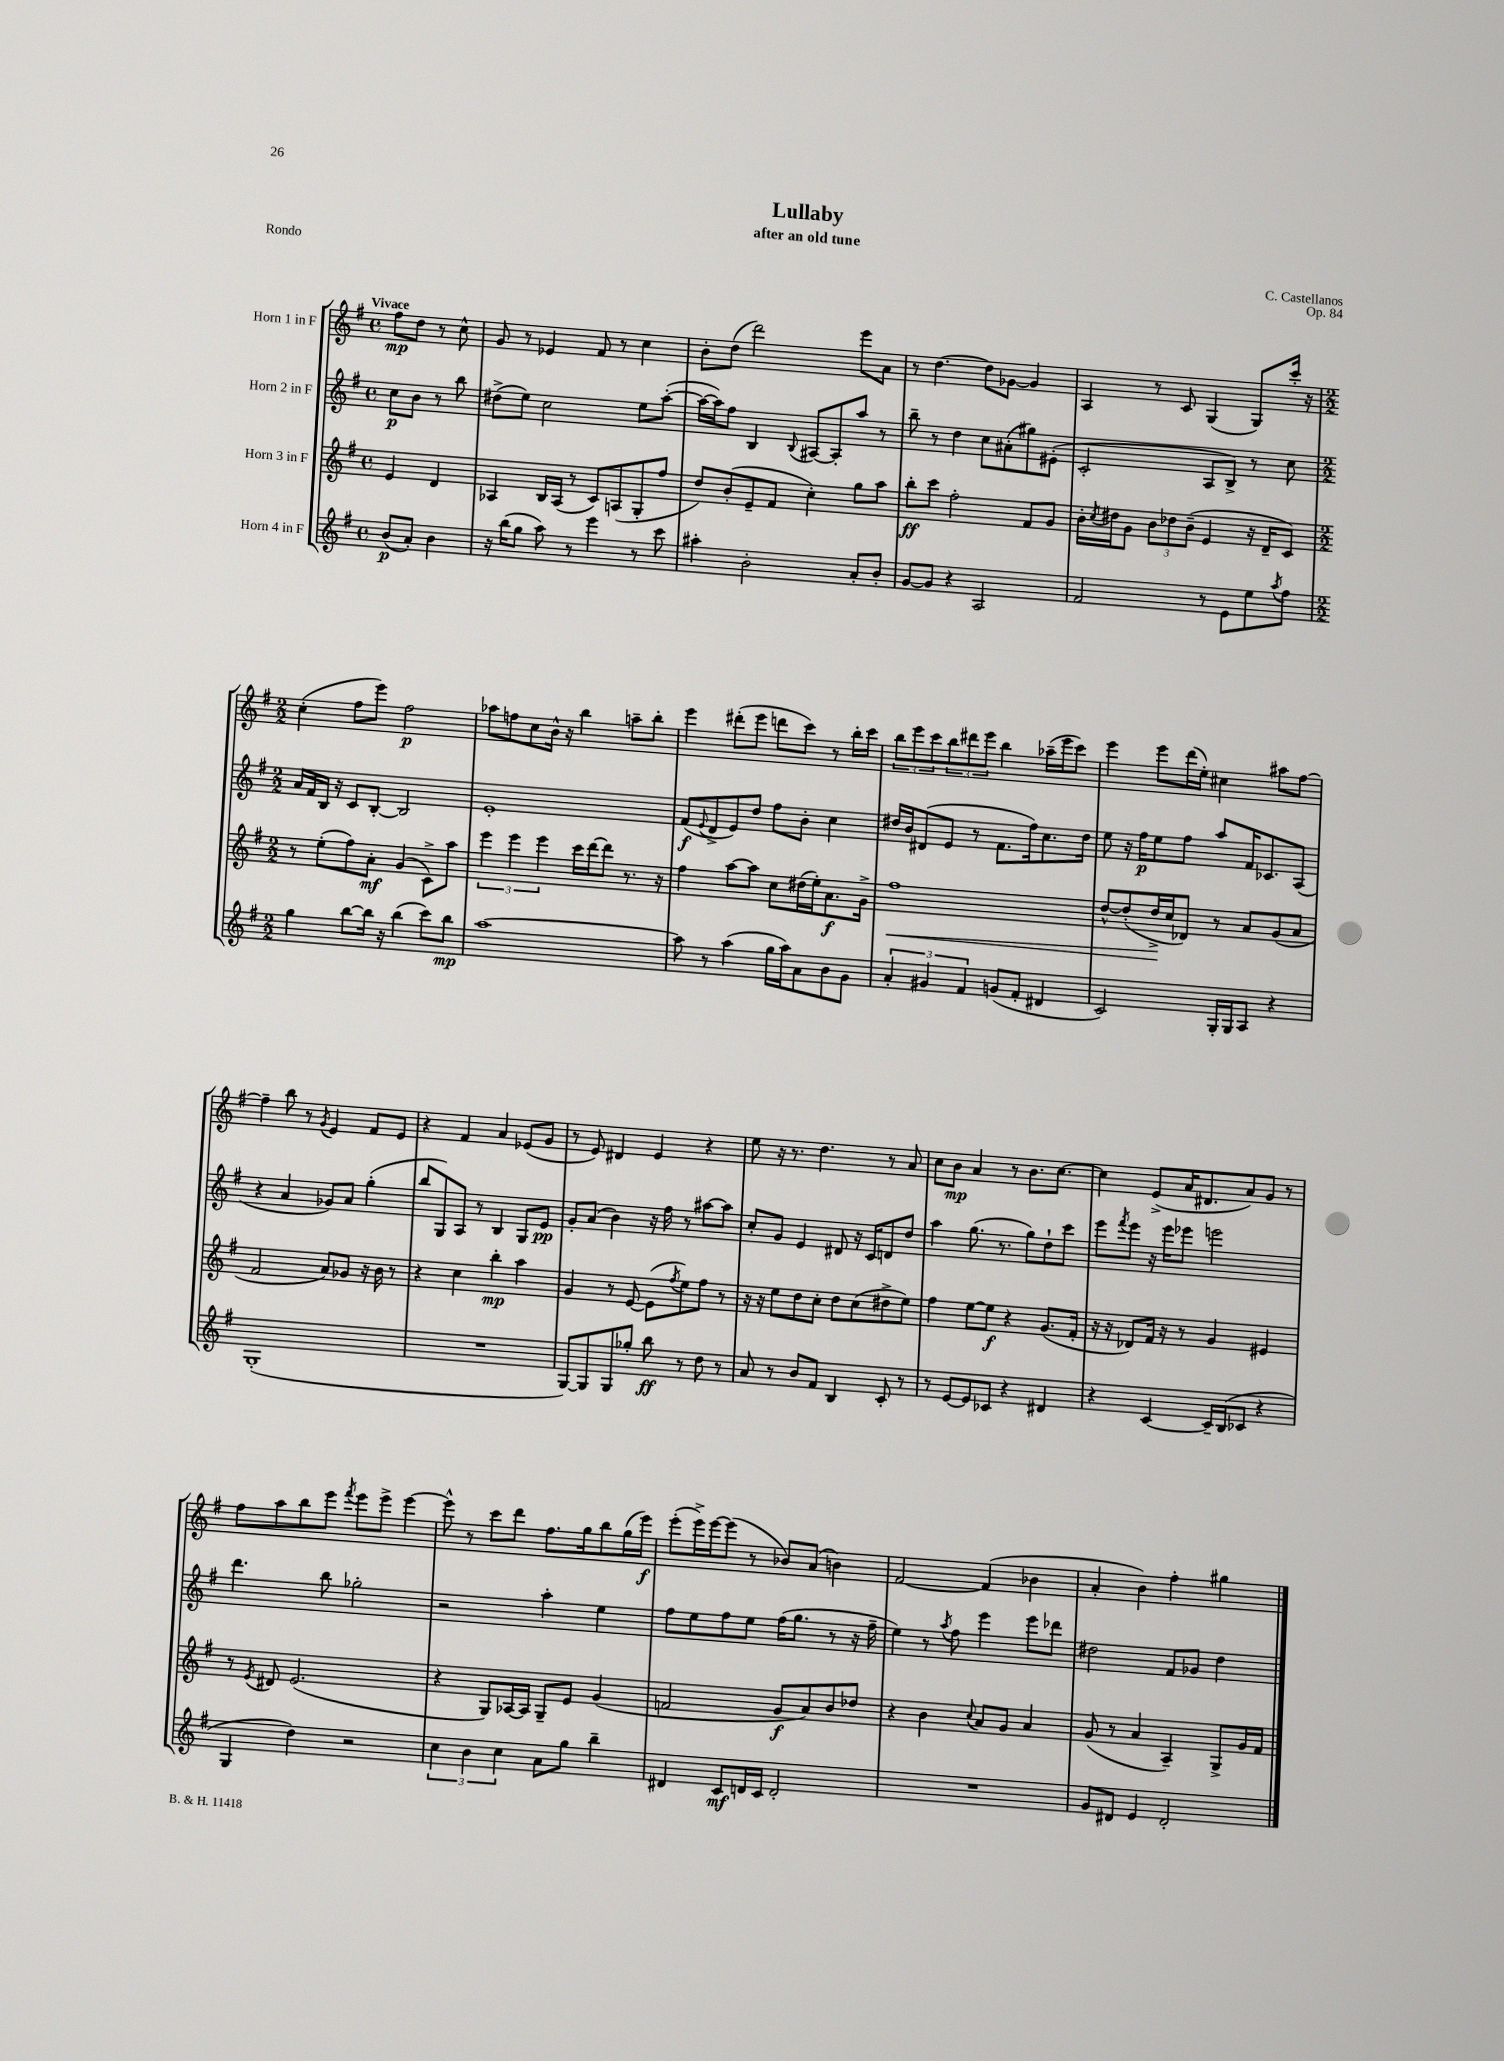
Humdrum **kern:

**kern	**kern	**kern	**kern
*staff4	*staff3	*staff2	*staff1
*clefG2	*clefG2	*clefG2	*clefG2
*k[f#]	*k[f#]	*k[f#]	*k[f#]
*M4/4	*M4/4	*M4/4	*M4/4
*met(c)	*met(c)	*met(c)	*met(c)
(8b/L	4e/	8cc\L	8ff#\L
8a'/J)	.	8b\J	8dd\J
4b\	4d/	8r	8r
.	.	8bb\	8cc^^\
=	=	=	=
16r	4A-/	(8dd#^\L	8g/
(16bb\LK	.	.	.
8gg\J	.	8ee\J)	8r
8aa\)	16B/LL	2cc\	4e-/
.	(16A-/JJ	.	.
8r	8r	.	.
4eee\	8c/L)	.	8f#/
.	(8A/	.	8r
8r	8G'/	8ee\L	4cc\
8ccc\	8ff#/J	([8aa'\J	.
=	=	=	=
4aa#'\	8dd/L)	16aa\_LL	8b'\L
.	.	16aa\]J)	.
.	(8b'/	8ff#\J	(8dd\J
2b'\	8e~/	4B/	2ddd\)
.	8f#/J	.	.
.	.	8qqB/	.
.	4cc'\)	[8A#/L	.
.	.	8A#'/]	.
8a'/L	8gg\L	8aa/J	8eee\L
8b'/J	8aa\J	8r	8a\J
=	=	=	=
[8g/L	8bb'\L	8bb~\	8r
8g/]J	8ccc\J	8r	[4.dd\
4r	2ff#'\	4dd\	.
2A/	.	8cc\L	8dd\]L
.	.	(8a#'\	[8g-\J
.	8f#/L	8gg#\)	4g-/]
.	8g/J	(8e#'\J	.
=	=	=	=
2f#/	16b'\LL	2c'/	4A/
.	8qcc/	.	.
.	16dd#\J	.	.
.	8g\J	.	.
.	12b\L	.	8r
.	12dd-\	.	.
.	.	.	8c/
.	(12b~\J	.	.
8r	4e/	8A/L	(4G/
8e\L	.	8B^/J)	.
8ee\	16r	8r	8G/L)
.	16d~/LK	.	.
8qaa/	.	.	.
8ff#\J	8c/J)	8cc\	16ccc'/Jk
.	.	.	16r
=	=	=	=
*M2/2	*M2/2	*M2/2	*M2/2
4gg\	8r	16a/LL	(4cc'\
.	.	16f#/	.
.	(8ee'\L	16B/JJ	.
.	.	16r	.
[8bb\L	8ff#\)	8c/L	8ff#\L
16bb\]Jk	8a'\J	[8B'/J	8eee\J)
16r	.	.	.
(4bb\	(4g/	2B/]	2ff#\
8ccc\L)	8c^\L)	.	.
8bb\J	8aa\J	.	.
=	=	=	=
[1aa	6eee\	1e'	8aa-\L
.	.	.	8ff\
.	6eee\	.	.
.	.	.	8cc\
.	6eee\	.	.
.	.	.	16b^^\Jk
.	.	.	16r
.	16ccc\LL	.	4bb\
.	[16ddd\J	.	.
.	8ddd\]J	.	.
.	8.r	.	8aa~\L
.	.	.	8bb'\J
.	16r	.	.
=	=	=	=
8aa\]	4ff#\	(8f#/L	4eee\
.	.	8qqe/	.
8r	.	8d^/	.
(4aa\	[8aa\L	8e/)	(8ddd#'\L
.	8aa\]J	8dd/J	8eee\J
16gg\LL	8cc\L	8ff#\L	8ddd\L
16aa\J)	.	.	.
8a\	(16dd#\L	8b'\J	8ccc\J)
.	16ee'\J)	.	.
8b\	8.a\	4cc\	8r
8g\J	.	.	16bb'\LL
.	16g^\Jk	.	16ccc\JJ
=	=	=	=
6a'/	1ff#	16dd#/LL	12bb\L
.	.	16b/J	.
.	.	.	12eee\
.	.	(8d#/	.
6g#/	.	.	12ccc\
.	.	8e/J	12bb\
6f#/	.	.	12ddd#\
.	.	8r	.
.	.	.	12eee\J
(8g/L	.	8.f#\L	4bb\
8f#'/J	.	.	.
.	.	16ff#\k)	.
4d#/	.	8.cc\	(16aa-~\LL
.	.	.	16eee\J
.	.	.	8ccc\J)
.	.	16dd#\Jk	.
=	=	=	=
2c/)	[8dd^^/L	8ee\	4eee\
.	(8dd'/]	16r	.
.	.	16ff#\LK	.
.	16dd^/L	8ee\	8eee\L
.	16cc/J	.	.
.	8d-/J)	8ff#\J	(16ddd\L
.	.	.	16ee'\JJ)
16G'/LL	8r	8aa/L	4cc#\
16G/J	.	.	.
8A/J	8a/L	16f#/K	.
.	.	8.c-/	.
4r	(8g/	.	8aa#\L
.	8a/J	(8A/J	[8ff#\J
=	=	=	=
(1G'	2f#/	4r	4ff#~\]
.	.	4a/	8bb\
.	.	.	8r
.	.	.	8qg/
.	8a/L)	8g-/L)	4e/
.	8g-/J	8a/J	.
.	16r	(4gg'\	8f#/L
.	16b\	.	.
.	8r	.	8e/J
=	=	=	=
1r	4r	8bb/L	4r
.	.	8G/)	.
.	4cc\	8A/J	4f#/
.	.	8r	.
.	4bb'\	4B/	4a/
.	4aa\	8G/L	(8e-/L
.	.	8e/J	8g/J
=	=	=	=
[8G/L)	4g/	8g'/L	8r
8G/]	.	(8a/J	8e/)
8G/	8r	4b\)	4d#/
8gg-'/J	[8e/	.	.
8bb\	(8e\]L	16r	4e/
.	.	16ff#\	.
.	8qff#/	.	.
8r	8ee\)	8r	.
8dd\	8ff#\J	[8aa#\L	4r
8r	8r	8aa#\]J	.
=	=	=	=
8a/	16r	8cc'/L	8ee\
.	16r	.	.
8r	8ee\L	8g/J	16r
.	.	.	8.r
8b/L	8dd\	4e/	.
8f#/J	8cc'\J	.	4.dd\
4B/	8dd\L	8d#/	.
.	(8cc\	16r	.
.	.	16c/LK	.
8c'/	8dd#^\	8d/	8r
8r	8ee\J)	8dd/J	8a/
=	=	=	=
8r	4ff#\	4aa\	8cc\L
[8e/L	.	.	8b\J
8e/]	[8ee\L	(8.gg\	4a/
8c-/J	8ee\]J	.	.
.	.	8.r	.
4r	4r	.	8r
.	.	8gg\L)	8.b\L
4d#/	(8.g/L	8dd`\	.
.	.	.	[8.cc\J
.	.	8ccc\J	.
.	16f#'/Jk	.	.
=	=	=	=
4r	16r	8eee\L	4cc\]
.	16r	.	.
.	.	8qfff#/	.
.	8d-/L)	8eee\J	.
[4c/	16f#/Jk	16r	(8e^/L
.	16r	16eee\LK	.
.	8r	8eee-\J	16a/K
.	.	.	8.d#/
16c~/]LL	4g/	2eee\	.
(16B/J	.	.	.
8c-/J	.	.	8a/)
4r	4e#/	.	8g/J
.	.	.	8r
=	=	=	=
4G/	8r	4.ddd\	8ff#\L
.	8qe/	.	.
.	8d#/	.	8aa\
4dd\)	(2.e/	.	8bb\
.	.	8bb\	8eee\J
.	.	.	8qfff#/
2r	.	2gg-'\	8eee\L
.	.	.	8eee^\J
.	.	.	[4eee\
=	=	=	=
6cc\	4r	2r	8eee^^\]
.	.	.	8r
6b\	.	.	.
.	8G/L)	.	8ccc\L
6cc\	.	.	.
.	[16A-/L	.	8ddd\J
.	16A-/]JJ	.	.
8a\L	8G~/L	4aa'\	8.ff#\L
8gg\J	8e/J	.	.
.	.	.	16gg\k
4bb~\	(4g/	4ee\	8bb\
.	.	.	(16gg\L
.	.	.	16eee\JJ)
=	=	=	=
4d#/	2f/	8ff#\L	(8eee'\L
.	.	8ee\	16eee^\L)
.	.	.	[16eee\J
8c/L	.	8ff#\	(8eee\]J
16d/L	.	8ee\J	8r
16c/JJ	.	.	.
2d'/	8g/L	(16ff#\LK	8b-/L)
.	.	8.gg\J	.
.	8a/)	.	(8a/J
.	8b/	8r	4b\)
.	8dd-/J	16r	.
.	.	16ff#~\	.
=	=	=	=
1r	4r	4ee\)	[2f#/
.	4b\	8r	.
.	.	8qaa/	.
.	.	8ff#\	.
.	8qqcc/	.	.
.	8a/L	4eee\	(4f#/]
.	8g/J	.	.
.	4a/	8eee\L	4b-\
.	.	8ddd-\J	.
=	=	=	=
8g/L	(8g/	2dd#\	4a'/
8d#/J	8r	.	.
4e/	4a/	.	4b\)
2d#'/	4A~/)	8f#/L	4ff#'\
.	.	8g-/J	.
.	8G^/L	4dd#\	4gg#\
.	16g/L	.	.
.	16f#/JJ	.	.
==	==	==	==
*-	*-	*-	*-
